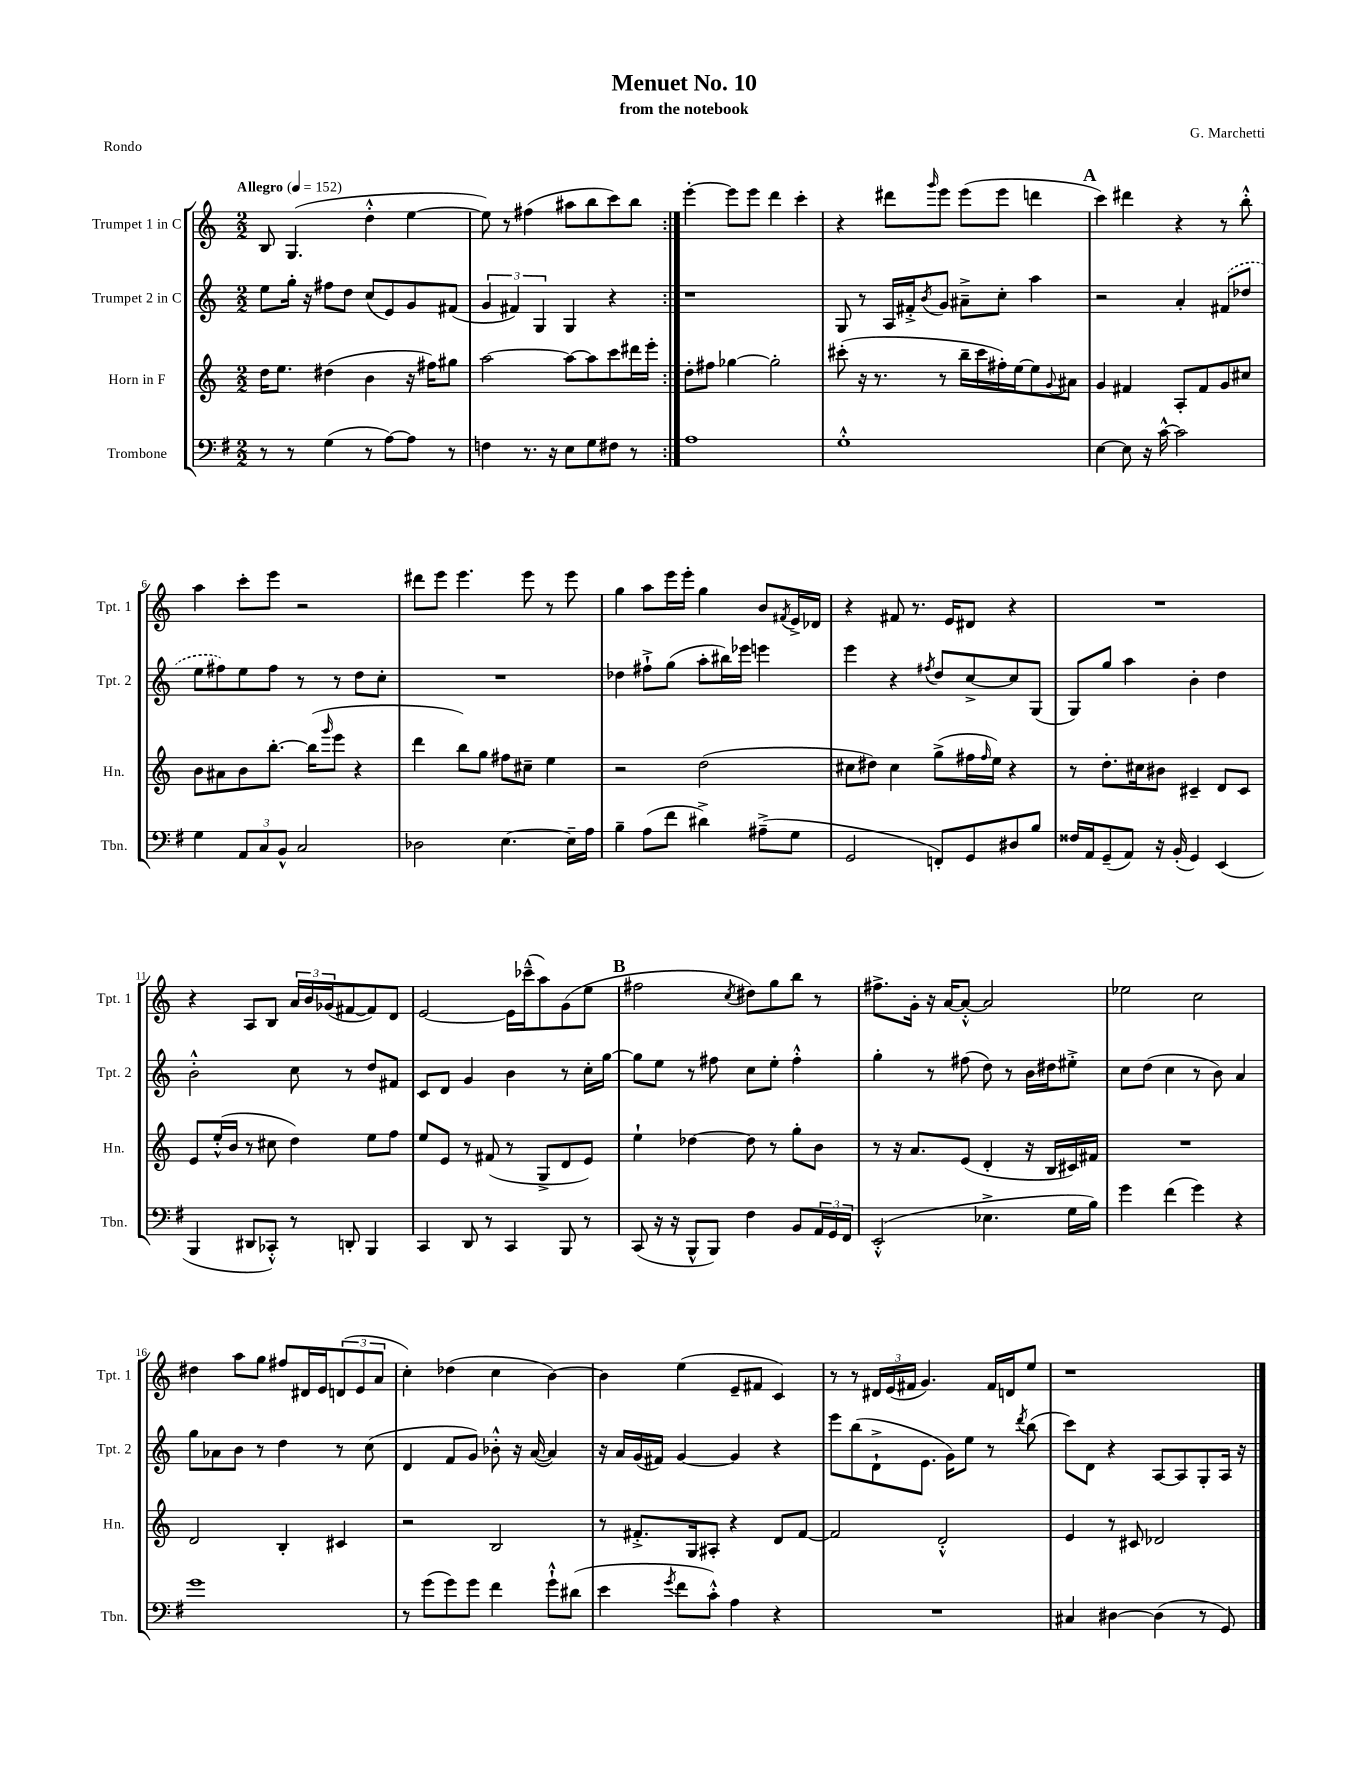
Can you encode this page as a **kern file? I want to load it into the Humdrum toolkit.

**kern	**kern	**kern	**kern
*part4	*part3	*part2	*part1
*staff4	*staff3	*staff2	*staff1
*I"Trombone	*I"Horn in F	*I"Trumpet 2 in C	*I"Trumpet 1 in C
*I'Tbn.	*I'Hn.	*I'Tpt. 2	*I'Tpt. 1
*clefF4	*clefG2	*clefG2	*clefG2
*k[f#]	*k[]	*k[]	*k[]
*M2/2	*M2/2	*M2/2	*M2/2
*MM152	*MM152	*MM152	*MM152
=1	=1	=1	=1
!	!	!	!LO:TX:a:B:t=Allegro
8r	16dd\KL	8ee\L	8B/
.	8.ee\J	.	.
8r	.	16gg'\Jk	(4.G/
.	.	16r	.
(4G\	(4dd#X\	8ff#X\L	.
.	.	8dd\J	.
8r	4b\	(8cc/L	4dd'^^\
[8A\L)	.	8e/)	.
8A\J]	16r	8g/	[4ee\
.	16ff#X\KL)	.	.
8r	8gg#X\J	(8f#X/J	.
=2	=2	=2	=2
4Fn\	[2aa\	6g/	8ee\])
.	.	.	8r
.	.	6f#X/)	.
8.r	.	.	(4ff#X\
.	.	6G/	.
16r	.	.	.
8E\L	8aa\L_	4G/	8aa#X\L
8G\	8aa\]	.	8bb\
8F#X\J	8ccc\	4r	8ccc\)
8r	16ddd#X\L	.	8bb\J
.	16eee'\JJ	.	.
=3:|!	=3:|!	=3:|!	=3:|!
1A	8dd'\L	1r	[4eee'\
.	8ff#X\J	.	.
.	[4gg-X\	.	8eee\L]
.	.	.	8eee\J
.	2gg-'\]	.	4ddd\
.	.	.	4ccc'\
=4	=4	=4	=4
1G'^^	(8ccc#X'\	8G/	4r
.	16r	8r	.
.	8.r	.	.
.	.	16A/LL	8ddd#X\L
.	.	16f#X'^/J	.
.	.	8qb/	16qqggg/
.	8r	8g/J	8eee\J
.	16bb~\LL	8a#X~^\L	(8eee\L
.	16ccc#\	.	.
.	16ff#X'\)	8cc'\J	8eee\J
.	[16ee\J	.	.
.	8ee\]	4aa\	4dddn\
.	8qqg/	.	.
.	8a#X\J	.	.
!!LO:REH:place=s1:t=A
=5	=5	=5	=5
[4E\	4g/	2r	4ccc\)
8E\]	4f#X/	.	4ddd#X\
16r	.	.	.
[16c^^\	.	.	.
2c\]	8A'/L	4a'/	4r
.	8f#/	.	.
.	8g/	(8f#X/L	8r
.	8cc#X/J	8dd-X/J	8bb'^^\
!!LO:LB:g=z
=6	=6	=6	=6
4G\	8b\L	8ee\L	4aa\
.	8a#X\	8ff#X\)	.
12AA/L	8b\	8ee\	8ccc'\L
12C/	.	.	.
.	[8.bb'\J	8ff#\J	8eee\J
12BB^^/J	.	.	.
2C/	.	8r	2r
.	(16bb\KL]	.	.
.	16qqggg/	.	.
.	8eee\J	8r	.
.	4r	8dd\L	.
.	.	8cc'\J	.
=7	=7	=7	=7
2D-X\	4ddd\	1r	8ddd#X\L
.	.	.	8eee\J
.	8bb\L)	.	4.eee\
.	8gg\J	.	.
[4.E\	8ff#X\L	.	.
.	8cc#X~\J	.	8eee\
.	4ee\	.	8r
16E~\LL]	.	.	8eee\
16A\JJ	.	.	.
=8	=8	=8	=8
4B~\	2r	4dd-X\	4gg\
(8A\L	.	8ff#X`^\L	8aa\L
8f#\J	.	(8gg\J	16eee\L
.	.	.	16eee'\JJ
4d#X^\)	(2dd\	8aa'\L	4gg\
.	.	16bb#X\L)	.
.	.	16eee-X\JJ	.
(8A#X~^\L	.	4eeen\	8b/L
.	.	.	8qf#X/
8G\J	.	.	16e^/L
.	.	.	16d-X/JJ
=9	=9	=9	=9
2GG/	8cc#X\L	4eee\	4r
.	8dd#X\J)	.	.
.	4cc#\	4r	8f#X/
.	.	.	8.r
.	.	8qff#X/	.
8FFn'/L)	(8gg^\L	8dd/L	.
.	.	.	16e/KL
8GG/	16ff#X\L	[8cc^/	8d#X/J
.	16qqff#/	.	.
.	16ee\JJ)	.	.
8D#X/	4r	8cc/]	4r
8B/J	.	(8G/J	.
=10	=10	=10	=10
16F##X/LL	8r	8G/L)	1r
16AA/J	.	.	.
(8GG~/	8.dd'\L	8gg/J	.
8AA/J)	.	4aa\	.
.	16cc#X\k	.	.
16r	8b#X\J	.	.
(16BB'/	.	.	.
4GG/)	4c#X~/	4b'\	.
(4EE/	8d/L	4dd\	.
.	8c#/J	.	.
!!LO:LB:g=z
=11	=11	=11	=11
4BBB/	8e/L	2b'^^\	4r
.	(16ee'^^/L	.	.
.	16b/JJ	.	.
8DD#X/L	8r	.	8A/L
8CC-X'^^/J)	8cc#X\	.	8B/J
8r	4dd\)	8cc\	24a/LL
.	.	.	24b/
.	.	.	(24g-X/J
8DDn'/	.	8r	[8f#X/
4BBB/	8ee\L	8dd/L	8f#/])
.	8ff\J	8f#X/J	8d/J
=12	=12	=12	=12
4CC/	8ee/L	8c/L	[2e/
.	8e/J	8d/J	.
8DD/	8r	4g/	.
8r	(8f#X/	.	.
4CC/	8r	4b\	16e\LL]
.	.	.	(16ccc-X~^^\J
.	8G^/L	.	8aa\)
8BBB/	8d/	8r	(8g\
8r	8e/J)	16cc'\LL	8ee\J
.	.	[16gg\JJ	.
!!LO:REH:place=s1:t=B
=13	=13	=13	=13
(8CC/	4ee`\	8gg\L]	2ff#X\
16r	.	8ee\J	.
16r	.	.	.
8BBB^^/L	[4dd-X\	8r	.
8BBB/J)	.	8ff#X\	.
.	.	.	8qcc/
4F#\	8dd-\]	8cc\L	8dd#X\L)
.	8r	8ee'\J	8gg\
8BB/L	8gg'\L	4ff#'^^\	8bb\J
24AA/L	8b\J	.	8r
24GG/	.	.	.
24FF#/JJ	.	.	.
=14	=14	=14	=14
(2EE'^^/	8r	4gg'\	8.ff#X^\L
.	16r	.	.
.	8.a/L	.	16g'\Jk
.	.	8r	16r
.	.	.	[16a/KL
.	(8e/J	(8ff#X\	8a'^^/J_
4.E-X^\	4d'/	8dd\)	2a/]
.	.	8r	.
.	16r	16b\LL	.
.	16B/LL	16dd#X\J	.
16G\LL	16c#X/)	8ee#X'^\J	.
16B\JJ)	16f#X/JJ	.	.
=15	=15	=15	=15
4g\	1r	8cc\L	2ee-X\
.	.	(8dd\J	.
(4f#\	.	4cc\	.
4g\)	.	8r	2cc\
.	.	8b\)	.
4r	.	4a/	.
!!LO:LB:g=z
=16	=16	=16	=16
1g	2d/	8gg\L	4dd#X\
.	.	8a-X\	.
.	.	8b\J	8aa\L
.	.	8r	8gg\J
.	4B'/	4dd\	8ff#X/L
.	.	.	16d#X/L
.	.	.	16e/J
.	4c#X/	8r	(12dn/
.	.	.	12e/
.	.	(8cc\	.
.	.	.	12a/J
=17	=17	=17	=17
8r	2r	4d/	4cc'\)
(8g\L	.	.	.
8g\)	.	8f/L	(4dd-X\
8g\J	.	8g/J)	.
4f#\	2B/	8b-X'^^\	4cc\
.	.	16r	.
.	.	([16a/	.
8g`^^\L	.	4a/])	[4b\)
(8d#X\J	.	.	.
=18	=18	=18	=18
4e\	8r	16r	4b\]
.	.	16a/LL	.
.	8.f#X'^/L	(16g/	.
.	.	16f#X/JJ)	.
8qg/	.	.	.
8f#\L	.	[4g/	(4ee\
.	16G/k	.	.
8c'^^\J)	8A#X'/J	.	.
4A\	4r	4g/]	8e~/L
.	.	.	8f#X/J
4r	8d/L	4r	4c/)
.	[8f#/J	.	.
=19	=19	=19	=19
1r	2f#/]	8eee\L	8r
.	.	(8bb\	8r
.	.	8d`^\	24d#X/LL
.	.	.	(24e/
.	.	.	24f#X/JJ
.	.	8.e\J	4.g/)
.	2d'^^/	.	.
.	.	16g\KL)	.
.	.	8ee\J	.
.	.	8r	16f#/LL
.	.	.	16dn/J
.	.	8qddd/	.
.	.	(8bb\	8ee/J
=20	=20	=20	=20
4C#X/	4e/	8ccc\L)	1r
.	.	8d\J	.
[4D#X\	8r	4r	.
.	8c#X/	.	.
(4D#\]	2d-X/	[8A/L	.
.	.	8A/]	.
8r	.	8G'/	.
8GG/)	.	16A/Jk	.
.	.	16r	.
==	==	==	==
*-	*-	*-	*-
